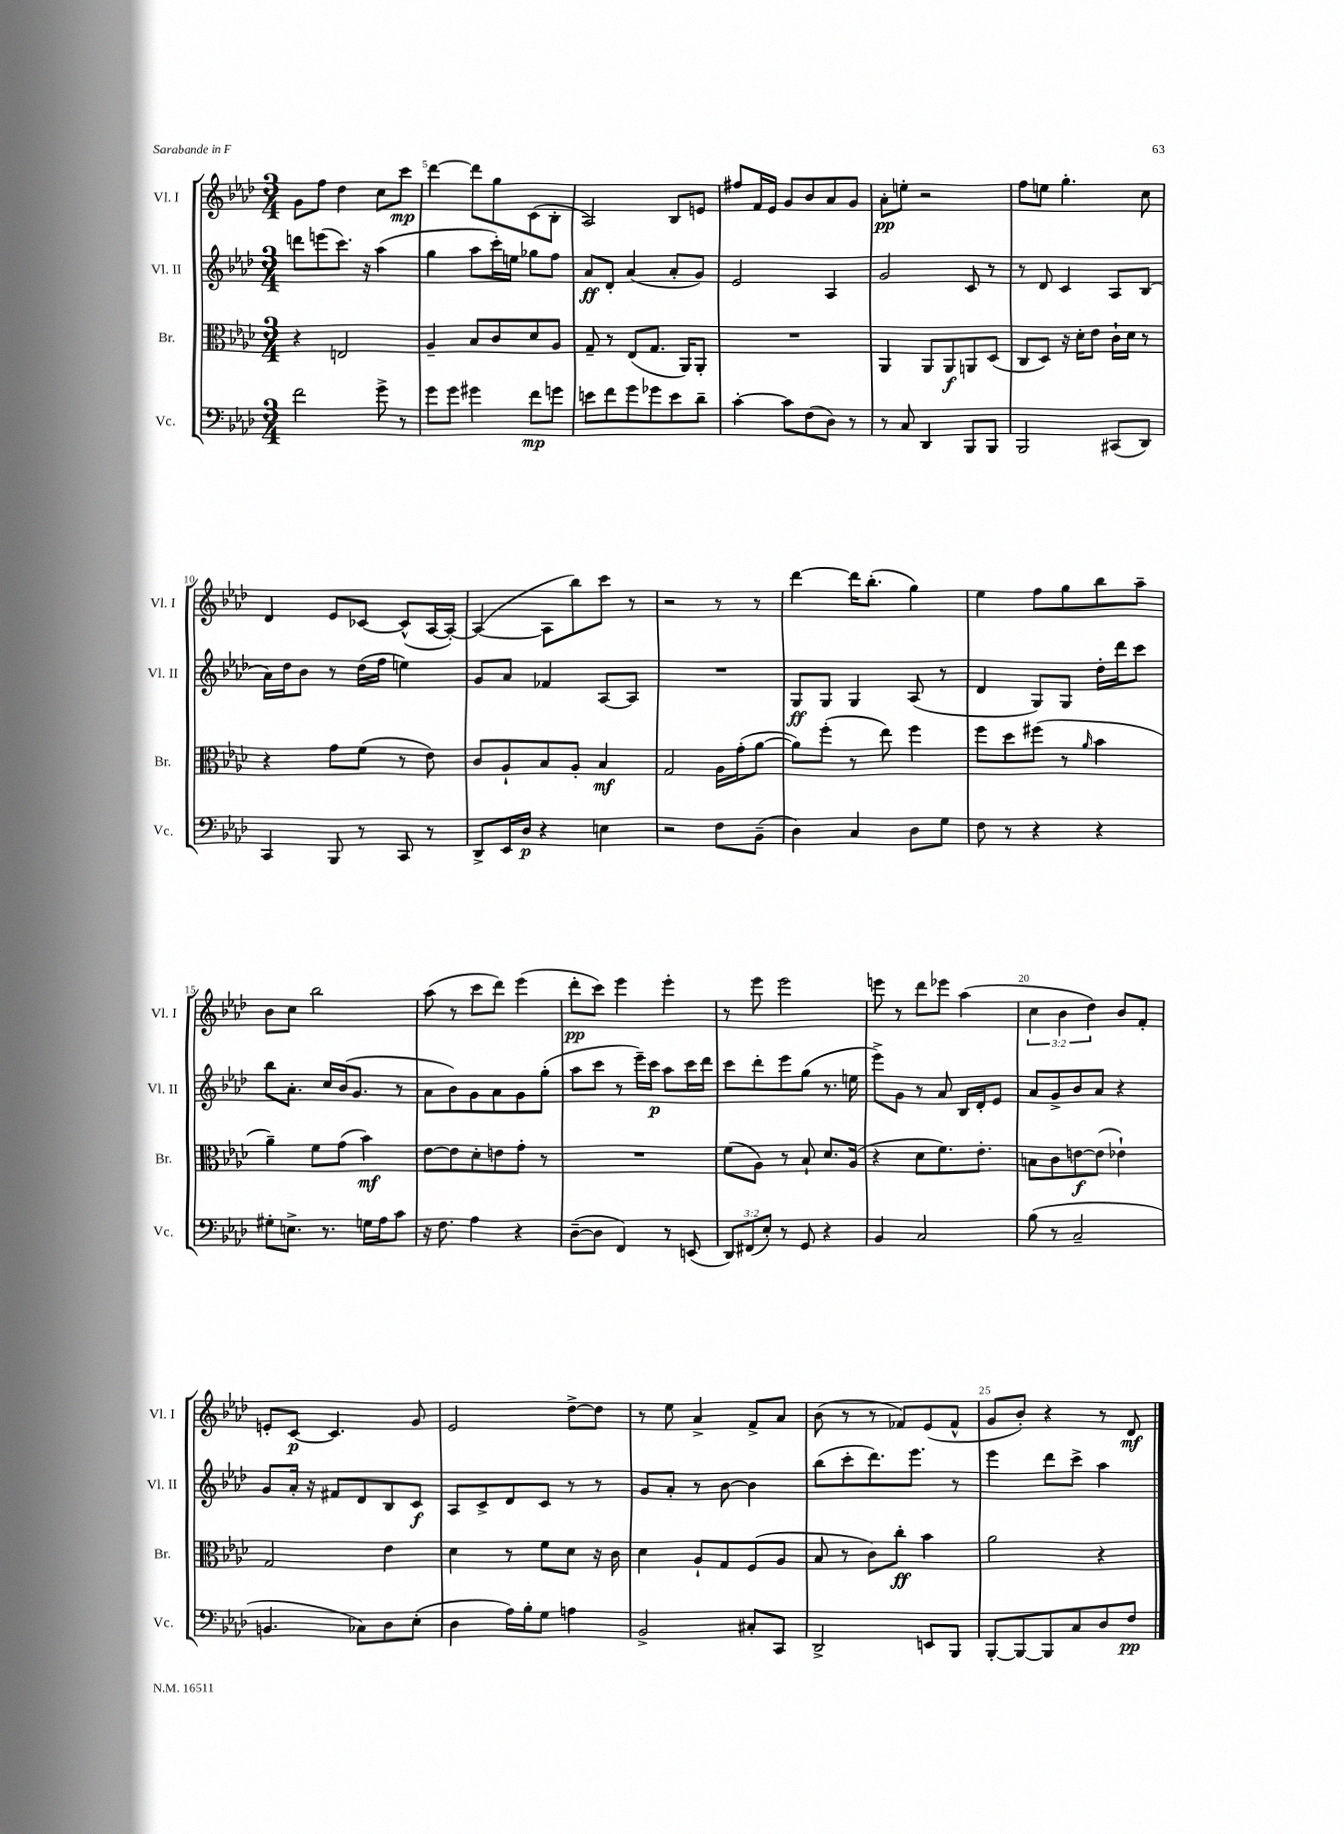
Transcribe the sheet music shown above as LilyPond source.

<<
\new StaffGroup <<
\new Staff = "s0" \with { instrumentName = "Vl. I" shortInstrumentName = "Vl. I" } {
    \clef treble \key aes \major \numericTimeSignature \time 3/4 \override Staff.TupletNumber.text = #tuplet-number::calc-fraction-text
    g'8 f''8 des''4 c''8 c'''8\mp |
    des'''4~ des'''8 g''8 c'8( bes8-. |
    aes2) bes8 e'8 |
    fis''8 f'16 ees'16 g'8 bes'8 aes'8 g'8 |
    aes'8-.\pp e''8-. r2 |
    f''8 e''8 g''4.-. c''8 |
    des'4 ees'8 ces'8~ ces'8-^( aes16~ aes16~-.) |
    aes4~( aes8 bes''8) c'''8 r8 |
    r2 r8 r8 |
    des'''4~ des'''16 bes''8.-.( g''4) |
    ees''4 f''8 g''8 bes''8 aes''8-- |
    bes'8 c''8 bes''2 |
    aes''8( r8 c'''8 des'''8) ees'''4( |
    des'''8-.\pp c'''8) ees'''4 ees'''4-. |
    r8 ees'''8 ees'''2 |
    e'''8 r8 des'''8 ees'''8 aes''4( |
    \tuplet 3/2 { c''4 bes'4 des''4) } bes'8 f'8-. |
    e'8-. c'8~\p c'4. g'8 |
    ees'2 des''8~-> des''8 |
    r8 ees''8 aes'4-> f'8-> aes'8 |
    bes'8( r8 r8 fes'8) ees'8( fes'8-^ |
    g'8 bes'8-.) r4 r8 des'8\mf \bar "|." |
}
\new Staff = "s1" \with { instrumentName = "Vl. II" shortInstrumentName = "Vl. II" } {
    \clef treble \key aes \major \numericTimeSignature \time 3/4
    d'''8 e'''8( c'''8.) r16 aes''4( |
    g''4 aes''8 c'''16-.) e''16 ges''8 f''8 |
    aes'8\ff des'8-. aes'4( aes'8-. g'8) |
    ees'2 aes4 |
    g'2 c'8 r8 |
    r8 des'8 c'4 aes8 bes8( |
    aes'16) des''16 bes'8 r8 des''16( f''16 e''4) |
    g'8 aes'8 fes'4 aes8~ aes8 |
    R2. |
    g8\ff g8 g4 aes8( r8 |
    des'4 g8) g8 des''16-. des'''16 c'''8 |
    bes''8 aes'8.-. c''16 bes'16( g'8. r8 |
    aes'8 bes'8) g'8 aes'8 g'8 g''8-.( |
    aes''8 c'''8 r8 ees'''16--) c'''16\p aes''8 c'''16 des'''16 |
    c'''8 des'''8-. ees'''8 g''8( r8. e''16 |
    ees'''8->) g'8 r8 aes'8 bes16 des'16-. ees'8 |
    aes'8 g'8-> bes'8 aes'8 r4 |
    g'8 aes'16-. r16 fis'8 des'8 bes8 c'8\f |
    aes8 c'8-> des'8 c'8 r8 r8 |
    g'8 aes'8-. r8 bes'8~ bes'4 |
    bes''8( c'''8-. des'''8.) ees'''8. r8 |
    ees'''4 des'''8 c'''8-> aes''4 \bar "|." |
}
\new Staff = "s2" \with { instrumentName = "Br." shortInstrumentName = "Br." } {
    \clef alto \key aes \major \numericTimeSignature \time 3/4
    r4 e2 |
    aes4-- bes8 c'8 des'8 aes8 |
    g8-- r8 ees8( g8. aes,16) aes,8-. |
    R2. |
    aes,4 aes,8 aes,8\f a,8 des8( |
    c8 des8) r16 des'16-. ees'8 c'16-! des'16 r8 |
    r4 g'8 f'8( r8 ees'8) |
    c'8 aes8-! bes8 aes8-. bes4\mf |
    g2 aes16 g'16-.( aes'8~ |
    aes'8) f''8-.( r8 ees''8) f''4 |
    f''8 des''8 fis''8( r8 \grace { aes'16 } bes'4 |
    aes'4--) f'8 g'8( bes'4\mf) |
    ees'8~ ees'8 des'8-. e'8 g'8-. r8 |
    R2. |
    f'8( aes8) r8 bes8-! des'8. aes16( |
    r4 des'8 f'8.) ees'8.-. |
    b8 c'8 e'8~\f e'8( ees'4-!) |
    g2 ees'4 |
    des'4 r8 f'8 des'8 r16 c'16 |
    des'4 aes8-! g8 f8( aes8 |
    bes8 r8 c'8) c''8-.\ff bes'4 |
    aes'2 r4 \bar "|." |
}
\new Staff = "s3" \with { instrumentName = "Vc." shortInstrumentName = "Vc." } {
    \clef bass \key aes \major \numericTimeSignature \time 3/4 \override Staff.TupletNumber.text = #tuplet-number::calc-fraction-text
    f'2 g'8-> r8 |
    g'8 g'8 gis'4 f'8\mp g'8 |
    e'8 f'8 g'8 ges'8 e'8 des'8-- |
    c'4~-. c'8 f8( des8) r8 |
    r8 c8 des,4 bes,,8 bes,,8 |
    bes,,2 cis,8( des,8) |
    c,4 bes,,8 r8 c,8 r8 |
    des,8-> ees,16 des16\p r4 e4 |
    r2 f8 bes,8--( |
    des4) c4 des8 g8 |
    f8 r8 r4 r4 |
    gis8-. e8.-> r8. g16 aes16 c'8 |
    r16 f8. aes4 r4 |
    des8~--( des8 f,4) r8 e,8( |
    \tuplet 3/2 { des,8) fis,8( ees8-.) } r8 g,8 r4 |
    bes,4 c2 |
    bes8( r8 c2-- |
    b,4. ces8) des8 ees8-.( |
    des4 aes16) bes16-. g8 a4 |
    bes,2-> cis8-. c,8 |
    des,2-> e,8 bes,,8 |
    bes,,8~-. bes,,8~ bes,,8 c8 des8 f8\pp \bar "|." |
}
>>
>>
\layout { \context { \Score currentBarNumber = #4 \override BarNumber.break-visibility = ##(#f #t #t) barNumberVisibility = #(every-nth-bar-number-visible 5) } }
